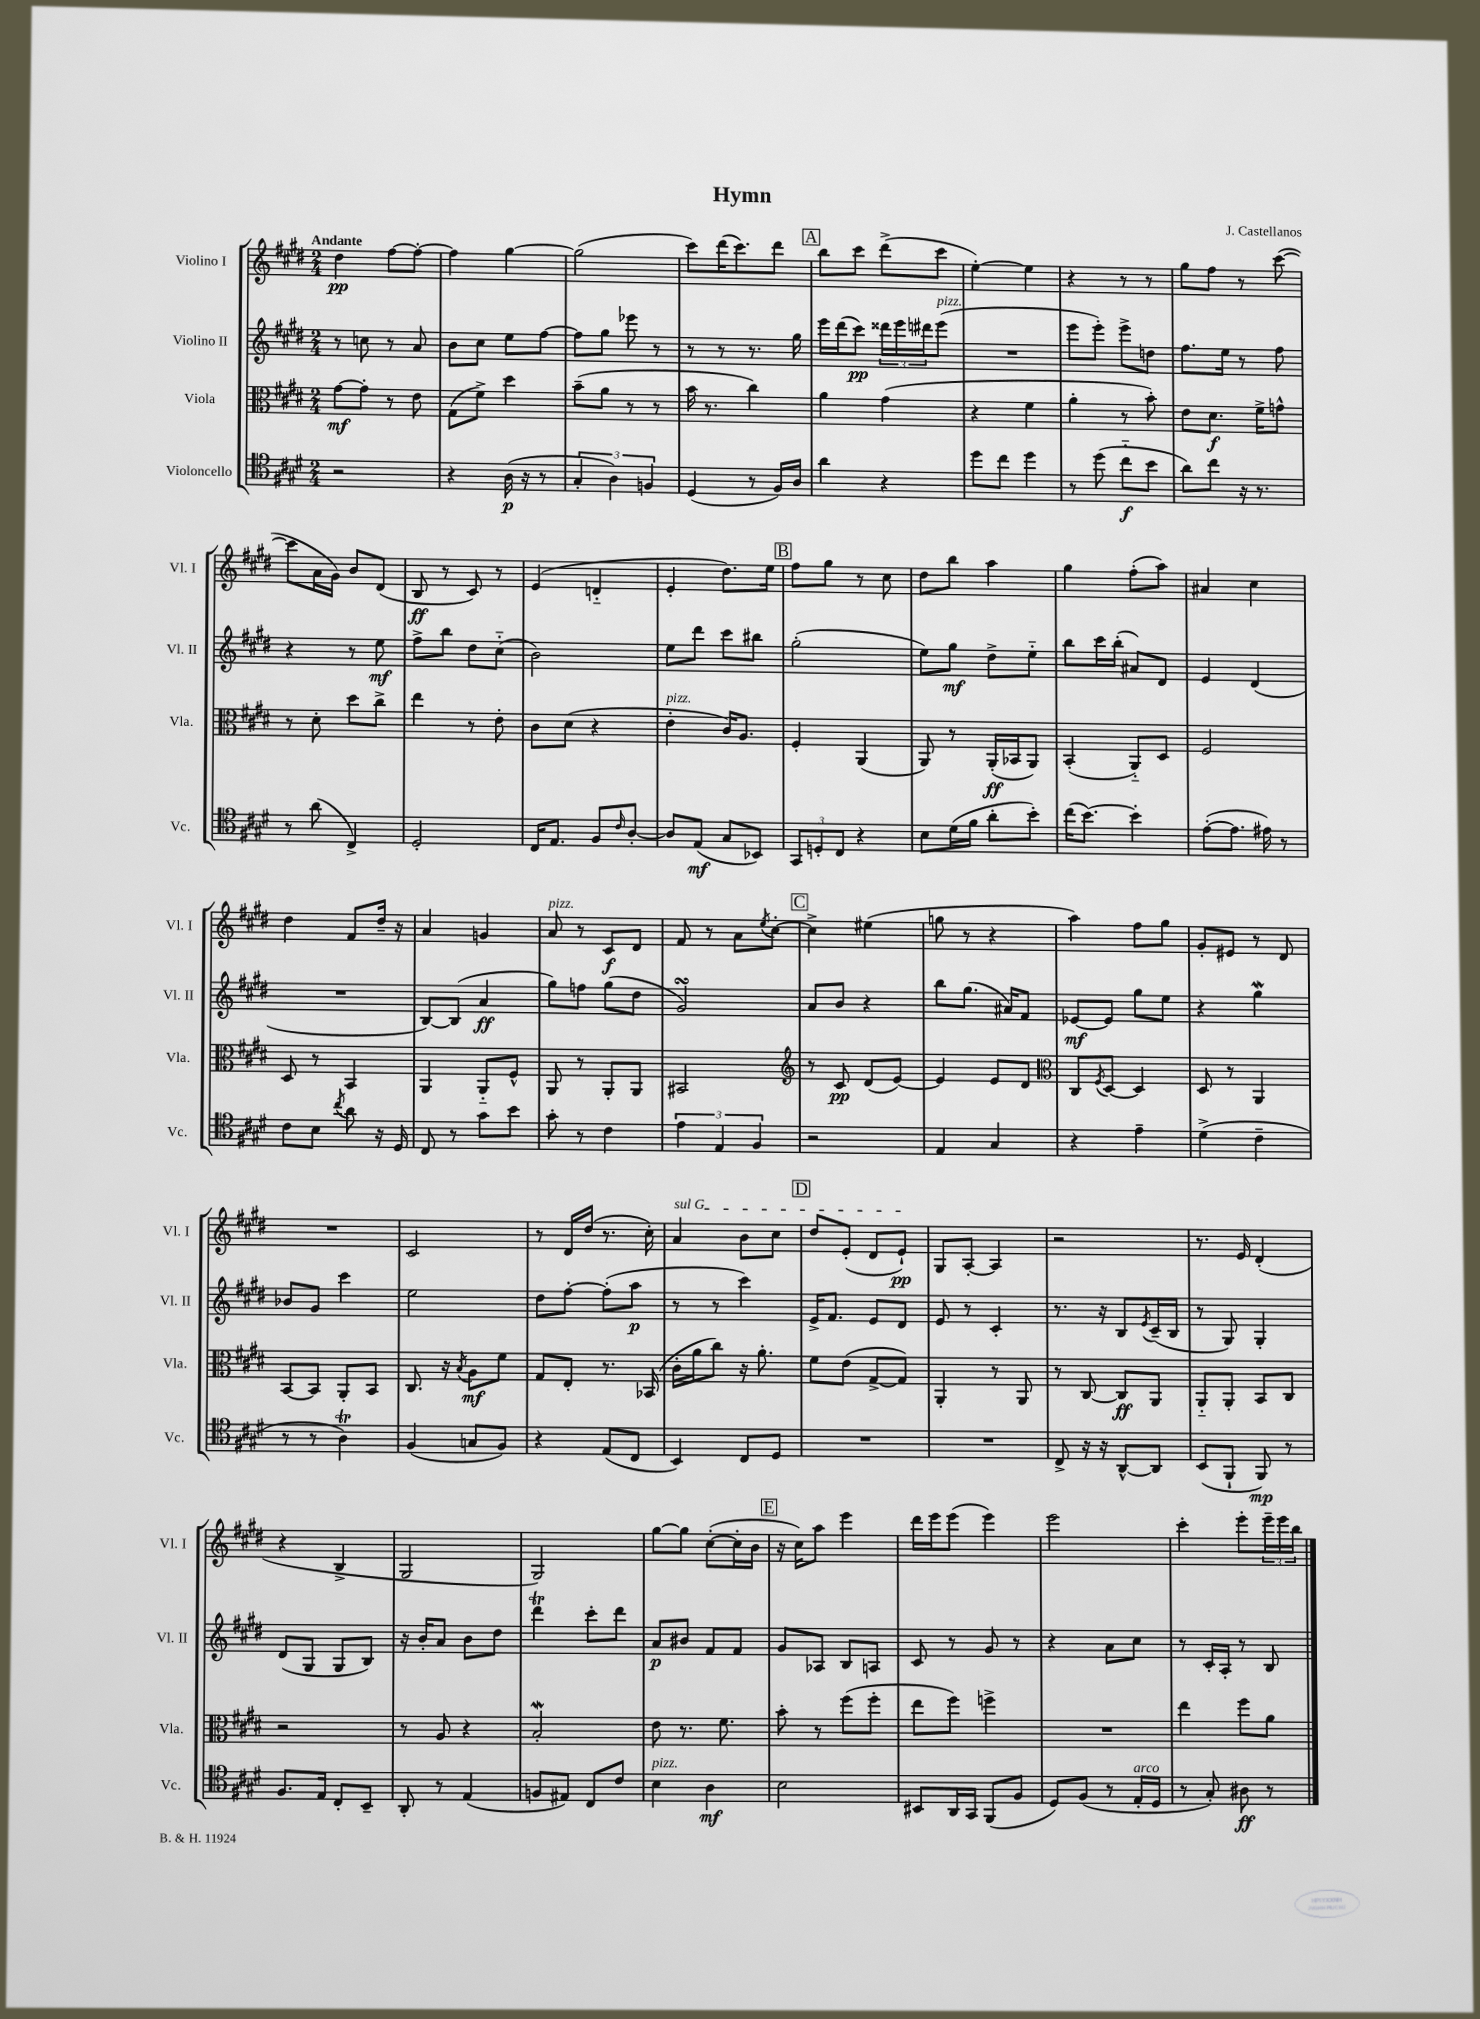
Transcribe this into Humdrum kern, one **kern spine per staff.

**kern	**kern	**kern	**kern
*staff4	*staff3	*staff2	*staff1
*clefC4	*clefC3	*clefG2	*clefG2
*k[f#c#g#d#]	*k[f#c#g#d#]	*k[f#c#g#d#]	*k[f#c#g#d#]
*M2/4	*M2/4	*M2/4	*M2/4
2r	[8g#\L	8r	4dd#\
.	8g#'\]J	8cc\	.
.	8r	8r	[8ff#\L
.	8e\	8a/	8ff#'\_J
=	=	=	=
4r	(8G#\L	8b\L	4ff#\]
.	8f#^\J)	8cc#\J	.
(16A\	4dd#\	8ee\L	[4gg#\
16r	.	.	.
8r	.	[8ff#\J	.
=	=	=	=
6G#'/	(8b~\L	8ff#\]L	(2gg#\]
.	8a\J	8gg#\J	.
6A\)	.	.	.
.	8r	8eee-\	.
6F/	.	.	.
.	8r	8r	.
=	=	=	=
(4D#/	16b\	8r	8ccc#\L)
.	8.r	.	.
.	.	8r	(16ddd#\K
.	.	.	8.ccc#\)
8r	4cc#\)	8.r	.
16F#/LL)	.	.	8ddd#\J
16A/JJ	.	16gg#\	.
=	=	=	=
4a\	4a\	16eee\LL	8bb\L
.	.	(16ddd#\J	.
.	.	8ccc#\J)	8ccc#\J
4r	(4g#\	24ddd##\LL	(8ddd#^\L
.	.	24eee\	.
.	.	24ddd#\J	.
.	.	(8eee\J	8ccc#\J
=	=	=	=
8dd#\L	4r	2r	[4ee'\)
8cc#\J	.	.	.
4dd#\	4f#\	.	4ee\]
=	=	=	=
8r	4a'\	8eee\L	4r
(8dd#\	.	8eee'\J)	.
8cc#'~\L	8r	8eee^\L	8r
8b\J	8b'\)	8dd\J	8r
=	=	=	=
8a\L)	8e\L	8.ff#\L	8gg#\L
8cc#\J	8.d#\J	.	8ff#\J
.	.	16ee\Jk	.
16r	.	8r	8r
8.r	16f#^\LK	.	.
.	8g^^\J	8ff#\	([8ccc#\
=	=	=	=
8r	8r	4r	8ccc#\]L
(8a\	8d#'\	.	16a\L
.	.	.	16g#\JJ)
4C#^/)	8dd#\L	8r	8b/L
.	8cc#^\J	8ee\	(8d#/J
=	=	=	=
2D#'/	4ee\	8ff#^\L	8B/
.	.	8bb\J	8r
.	8r	8dd#\L	8c#/)
.	8e'\	(8cc#'~\J	8r
=	=	=	=
16C#/LK	8c#\L	2b\)	(4e/
8.E/J	.	.	.
.	(8d#\J	.	.
8F#/L	4r	.	4d'~/
16qqc#/	.	.	.
[8A'/J	.	.	.
=	=	=	=
8A/]L	4e'\	8ee\L	4e'/
(8E/J	.	8ddd#\J	.
8G#/L	16c#/LK)	8ccc#\L	8.dd#\L)
.	8.A/J	.	.
8BB-/J)	.	8bb#\J	.
.	.	.	16ee\Jk
=	=	=	=
12GG#/L	4F#'/	(2gg#'\	8ff#\L
12D'/	.	.	.
.	.	.	8gg#\J
12C#/J	.	.	.
4r	(4AA/	.	8r
.	.	.	8cc#\
=	=	=	=
8B\L	8AA/)	8ee\L)	8dd#\L
(16d#\L	8r	8gg#\J	8bb\J
16f#\JJ	.	.	.
8a'\L	(16AA'/LL	8dd#^\L	4aa\
.	16BB-/J	.	.
8b'\J)	8AA/J)	8ee'~\J	.
=	=	=	=
(16cc#\LK	(4BB'/	8bb\L	4gg#\
[8.b\J)	.	.	.
.	.	16ccc#\L	.
.	.	(16bb'\JJ	.
4b'\]	8AA'~/L)	8a#/L)	(8ff#'\L
.	8D#/J	8d#/J	8aa\J)
=	=	=	=
([8e'\L	2F#/	4e/	4a#/
8.e\]J	.	.	.
.	.	(4d#/	4cc#\
16e#\)	.	.	.
8r	.	.	.
=	=	=	=
8c#\L	8D#/	2r	4dd#\
8B\J	8r	.	.
8qcc#/	.	.	.
8a\	4BB/	.	8f#/L
16r	.	.	16dd#~/Jk
16D#/	.	.	16r
=	=	=	=
8C#/	4AA/	[8B/L)	4a/
8r	.	(8B/]J	.
8g#\L	8AA'~/L	4a/	4g/
8b\J	8F#^^/J	.	.
=	=	=	=
8g#'\	8AA/	8gg#\L)	8a/
8r	8r	8ff\J	8r
4c#\	8AA'/L	(8gg#\L	8c#/L
.	8AA/J	8dd#\J	8d#/J
=	=	=	=
6e\	2BB#/	2g#/)	8f#/
.	.	.	8r
6E/	.	.	.
.	.	.	8a\L
6F#/	.	.	.
.	.	.	8qee/
.	.	.	[8cc#'\J
=	=	=	=
*	*clefG2	*	*
2r	8r	8a/L	4cc#^\]
.	8c#/	8b/J	.
.	(8d#/L	4r	(4ee#\
.	[8e/J)	.	.
=	=	=	=
4E/	4e/]	8bb\L	8gg\
.	.	(8.gg#\J	8r
4G#/	8e/L	.	4r
.	.	16a#/LK)	.
.	8d#/J	8f#/J	.
=	=	=	=
*	*clefC3	*	*
4r	8C#/L	[8e-/L	4aa\)
.	8qF#/	.	.
.	[8D#/J	8e-/]J	.
4e~\	4D#/]	8gg#\L	8ff#\L
.	.	8ee\J	8gg#\J
=	=	=	=
(4d#^\	8D#/	4r	8g#'/L
.	8r	.	8e#/J
4c#~\	4AA/	4gg#\	8r
.	.	.	8d#/
=	=	=	=
8r	[8BB/L	8b-/L	2r
8r	8BB/]J	8g#/J	.
4A\)	8AA'/L	4ccc#\	.
.	8BB/J	.	.
=	=	=	=
(4F#/	8.C#/	2ee\	2c#/
.	16r	.	.
.	8qB/	.	.
8G/L	8A\L	.	.
8F#/J)	8f#\J	.	.
=	=	=	=
4r	8G#/L	8dd#\L	8r
.	8E'/J	[8ff#'\J	16d#/LL
.	.	.	(16dd#/JJ
(8E/L	8.r	(8ff#'\]L	8.r
8C#/J	.	8aa\J	.
.	(16BB-/	.	16cc#'\)
=	=	=	=
4BB/)	16c#'\LL	8r	4a/
.	16a\J	.	.
.	8cc#\J)	8r	.
8C#/L	16r	4ccc#\)	8b\L
.	8.a'\	.	.
8D#/J	.	.	8cc#\J
=	=	=	=
2r	8f#\L	16e^/LK	8dd#/L
.	.	8.f#/J	.
.	(8e\J	.	(8e'/J
.	[8G#^/L	8e/L	8d#/L
.	8G#/]J)	8d#/J	8e`/J)
=	=	=	=
2r	4AA'/	8e/	8G#/L
.	.	8r	[8A'/J
.	8r	4c#'/	4A/]
.	8AA/	.	.
=	=	=	=
8C#^/	8r	8.r	2r
16r	[8C#/	.	.
16r	.	16r	.
[8AA^^/L	8C#/]L	8B/L	.
.	.	8qe/	.
8AA/]J	8AA/J	(16c#~/L	.
.	.	16B/JJ	.
=	=	=	=
(8BB/L	8AA'~/L	8r	8.r
8FF#`/J	8AA'/J	8G#/)	.
.	.	.	16e/
8FF#/)	8BB/L	4G#'/	(4d#'/
8r	8C#/J	.	.
=	=	=	=
8.F#/L	2r	(8d#/L	4r
.	.	8G#/J	.
16E/Jk	.	.	.
8C#'/L	.	8G#/L	4B^/
8BB~/J	.	8B/J)	.
=	=	=	=
8AA'/	8r	16r	2G#/
.	.	16b'/LK	.
8r	8A/	8a/J	.
(4E/	4r	8b\L	.
.	.	8dd#\J	.
=	=	=	=
8F/L	2B'/	4ddd#\	2G#/)
8E#/J)	.	.	.
8C#/L	.	8ccc#'\L	.
8c#/J	.	8ddd#\J	.
=	=	=	=
4B\	8e\	8a/L	[8gg#\L
.	8.r	8b#/J	8gg#\]J
4A\	.	8f#/L	([8cc#'\L
.	8.f#\	.	.
.	.	8f#/J	16cc#'\]L
.	.	.	16b\JJ
=	=	=	=
2B\	8b'\	8g#/L	16r
.	.	.	16cc#\LK)
.	8r	8A-/J	8aa\J
.	(8ff#\L	8B/L	4eee\
.	8ff#'\J	8A/J	.
=	=	=	=
8BB#/L	8ee\L	8c#/	16ddd#\LL
.	.	.	16eee\J
16AA/L	8ff#\J)	8r	(8eee\J
16GG#/JJ	.	.	.
(8FF#/L	4ff^\	8g#/	4eee\)
8F#/J	.	8r	.
=	=	=	=
8D#/L)	2r	4r	2eee\
(8F#/J	.	.	.
8r	.	8a\L	.
16E'/LL	.	8cc#\J	.
16D#/JJ	.	.	.
=	=	=	=
8r	4ee\	8r	4ccc#'\
8G#'/)	.	16c#'/LL	.
.	.	16A'/JJ	.
8A#\	8ff#\L	8r	8eee'\L
8r	8a\J	8B/	24eee~\L
.	.	.	24eee\
.	.	.	24bb\JJ
==	==	==	==
*-	*-	*-	*-
